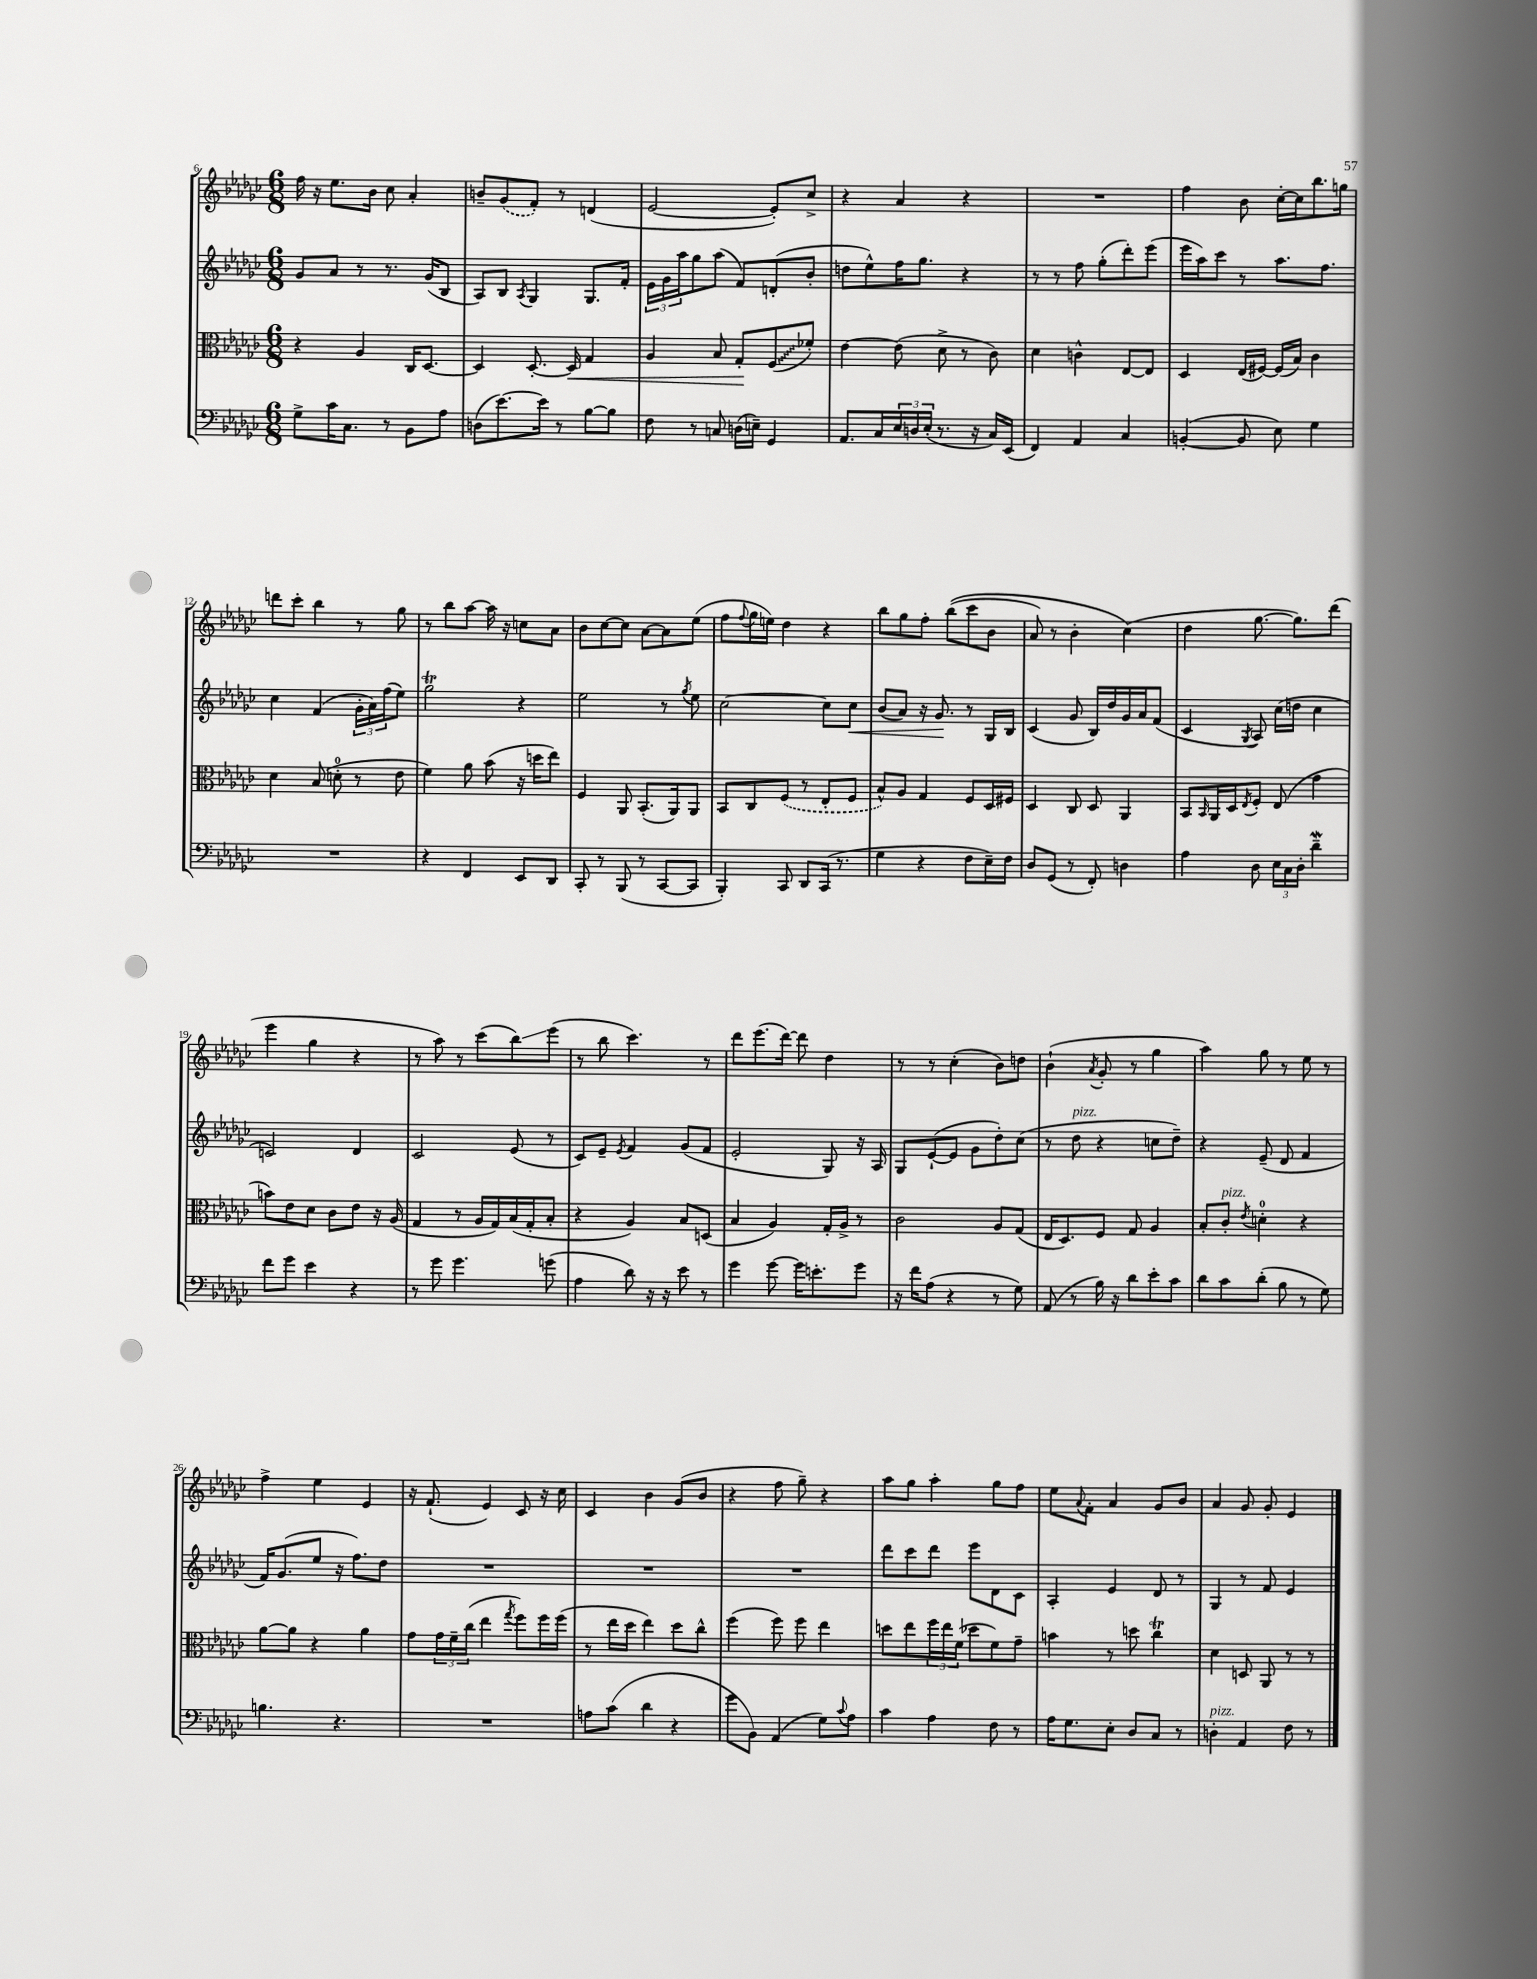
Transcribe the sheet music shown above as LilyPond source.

<<
\new StaffGroup <<
\new Staff = "s0" {
    \clef treble \key ges \major \numericTimeSignature \time 6/8
    f''16 r16 ees''8. bes'16 ces''8 aes'4-. |
    b'8-- \once \slurDashed ges'8( f'8-.) r8 d'4( |
    ees'2~ ees'8-.) ces''8-> |
    r4 aes'4 r4 |
    R2. |
    f''4 bes'8 ces''16~-. ces''16 bes''8. g''16 |
    d'''8 ces'''8-. bes''4 r8 ges''8 |
    r8 bes''8 aes''8~ aes''16 r16 c''8 aes'8 |
    bes'8 ces''8~ ces''8 aes'8~ aes'8 ees''8( |
    f''8 \appoggiatura { f''8 } ges''16 e''16) des''4 r4 |
    bes''8 ges''8 f''8-. bes''8(\( ces'''8 bes'8 |
    aes'8) r8 bes'4-. ces''4(\) |
    des''4 ges''8.~ ges''8.) des'''8( |
    ees'''4 ges''4 r4 |
    r8 aes''8) r8 ces'''8( bes''8\glissando) ees'''8( |
    r8 bes''8 ces'''4.) r8 |
    des'''8 ees'''8.( des'''16~) des'''8 des''4 |
    r8 r8 ces''4-.( bes'8) d''8 |
    bes'4-!( \acciaccatura { aes'8 } ges'8-. r8 ges''4 |
    aes''4) ges''8 r8 ees''8 r8 |
    f''4-> ees''4 ees'4 |
    r16 f'8.-!( ees'4) ces'8 r16 ces''16 |
    ces'4 bes'4 ges'8( bes'8 |
    r4 f''8 ges''8--) r4 |
    aes''8 ges''8 aes''4-. ges''8 f''8 |
    ees''8 \appoggiatura { aes'8 } f'8-. aes'4 ges'8 bes'8 |
    aes'4 ges'8 ges'8-. ees'4 \bar "|." |
}
\new Staff = "s1" {
    \clef treble \key ges \major \numericTimeSignature \time 6/8
    ges'8 aes'8 r8 r8. ges'16( bes8 |
    aes8) bes8 \acciaccatura { aes8 } ges4 ges8. f'16-. |
    \tuplet 3/2 { ees'16 ges'16 aes''16 } ges''8 aes''8( f'8) d'8-.( bes'8-. |
    d''8 ees''8-^) f''16 ges''8. r4 |
    r8 r8 f''8 ges''8-.( des'''8-.) ees'''8( |
    ees'''16 aes''16) ces'''8 r8 aes''8. f''8. |
    ces''4 f'4( \tuplet 3/2 { ges'16-. aes'16) f''16( } ees''8) |
    ges''2\trill r4 |
    ees''2 r8 \acciaccatura { ges''8 } ees''8 |
    ces''2~ ces''8 ces''8\< |
    bes'8( aes'8) r16 ges'8.\! r8 ges16 bes16 |
    ces'4( ges'8 bes16) des''16 ges'16 aes'16 f'8( |
    ces'4 \acciaccatura { ges8 } aes8) ces''16( d''16 ces''4 |
    c'2) des'4 |
    ces'2 ees'8( r8 |
    ces'8) ees'8-- \acciaccatura { ees'8 } f'4 ges'8( f'8 |
    ees'2-. ges8) r16 aes16 |
    ges8 ees'8~-!( ees'8 ges'8 des''8-.) ces''8( |
    r8 des''8^\markup { \italic "pizz." } r4 c''8 des''8--) |
    r4 ees'8--( des'8 f'4 |
    f'16) ges'8.( ees''8 r16 f''8.) des''8 |
    R2. |
    R2. |
    R2. |
    des'''8 ces'''8 des'''8 ees'''8 des'8 ces'8 |
    aes4-. ees'4 des'8 r8 |
    ges4 r8 f'8 ees'4 \bar "|." |
}
\new Staff = "s2" {
    \clef alto \key ges \major \numericTimeSignature \time 6/8
    r4 aes4 ces16 des8.~ |
    des4 des8.~-. des16\< ges4 |
    aes4 bes8 ges8-.\! \once \override Glissando.style = #'zigzag f8\glissando( fes'8-.) |
    ees'4~ ees'8( des'8-> r8 ces'8) |
    des'4 c'4-^ ees8~ ees8 |
    des4 ees16( fis16~) fis16( bes16) ces'4 |
    des'4 bes8( d'8-0-. r8 ees'8 |
    f'4) aes'8 bes'8( r16 d''16 ees''8) |
    f4 aes,8 bes,8.-.( aes,16) aes,8 |
    bes,8 ces8 \once \slurDashed f8( r8 ees8-. f8 |
    bes8-^) aes8 ges4 f8 des16 fis16 |
    des4 ces8 des8 aes,4 |
    bes,8 \grace { bes,16 } aes,16 des16 \acciaccatura { ees8 } f8-. ees8( ges'4 |
    b'8) ees'8 des'8 ces'8 ees'8 r16 aes16( |
    ges4 r8 aes16 ges16) bes16( ges16-. bes8-. |
    r4 aes4) bes8 d8( |
    bes4 aes4) ges16-. aes16-> r8 |
    ces'2 aes8 ges8( |
    ees16 des8.) f8 ges8 aes4 |
    bes8-. ces'8-.^\markup { \italic "pizz." } \acciaccatura { ees'8 } d'4-0-. r4 |
    aes'8~ aes'8 r4 aes'4 |
    ges'8 \tuplet 3/2 { ges'16 f'16-- ces''16( } ees''4 \acciaccatura { ges''8 } f''8) f''16 f''16( |
    r8 ees''16 des''16 ees''4) des''8 ces''8-^ |
    f''4( f''8) f''8 ees''4 |
    d''8 ees''8 \tuplet 3/2 { f''16 ees''16 f'16( } des''8 f'8) ges'8-- |
    b'4 r8 d''8 ces''4\trill |
    des'4 d8 aes,8 r8 r8 \bar "|." |
}
\new Staff = "s3" {
    \clef bass \key ges \major \numericTimeSignature \time 6/8
    ges8-> ces'16 ces8. r8 bes,8 aes8 |
    d8( ees'8.~) ees'16 r8 bes8~ bes8 |
    f8 r8 c8 d16( e16--) ges,4 |
    aes,8. ces16 \tuplet 3/2 { ees16 d16 ees16-.( } r8. r16 ces16) ees,16( |
    f,4) aes,4 ces4 |
    b,4~-.( b,8 ees8) ges4 |
    R2. |
    r4 f,4 ees,8 des,8 |
    ces,8-. r8 bes,,8( r8 ces,8~ ces,8 |
    bes,,4-.) ces,8 des,8 ces,16( r8. |
    ges4 r4 f8 ees16--) f16 |
    des8 ges,8( r8 f,8-.) d4 |
    aes4 des8 \tuplet 3/2 { ees16 ces16 des16-. } des'4--\mordent |
    f'8 ges'8 ees'4 r4 |
    r8 ges'8 ges'4. g'8( |
    aes4 des'8) r16 r16 ees'8 r8 |
    ges'4 ges'8~ ges'16 e'8.-. ges'8 |
    r16 f'16 aes8( r4 r8 ges8) |
    aes,8( r8 bes16) r16 des'8 ees'8-. ces'8 |
    des'8 ces'8 des'8-.( bes8 r8 ges8) |
    b4. r4. |
    R2. |
    a8 ces'8( des'4 r4 |
    ges'8 bes,8) aes,4( ges8) \appoggiatura { ces'8 } aes8 |
    ces'4 aes4 f8 r8 |
    aes16 ges8. ees8-. des8 ces8 r8 |
    d4-.^\markup { \italic "pizz." } aes,4 f8 r8 \bar "|." |
}
>>
>>
\layout { \context { \Score currentBarNumber = #6 } }
